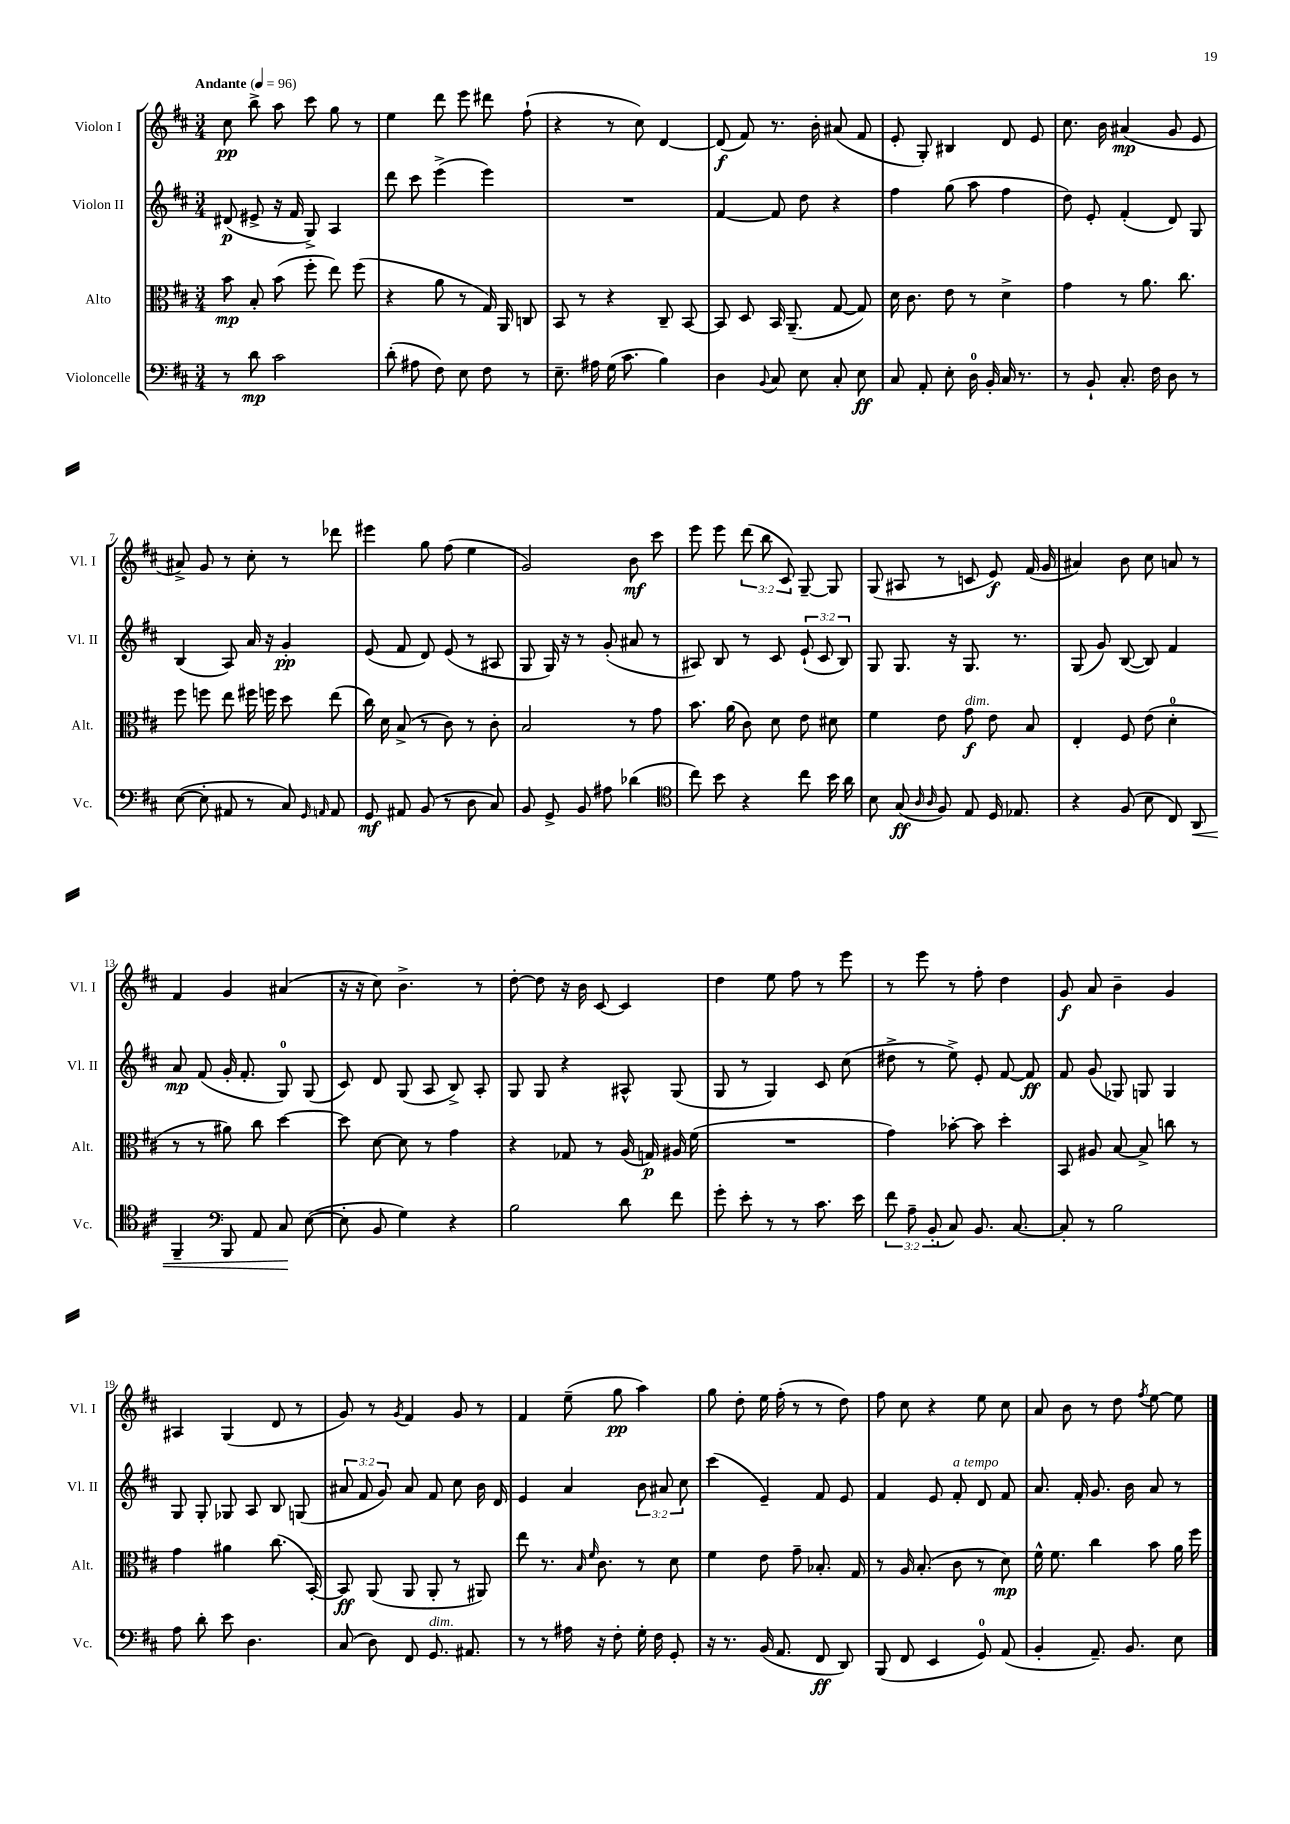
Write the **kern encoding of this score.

**kern	**dynam	**kern	**dynam	**kern	**dynam	**kern	**dynam
*part4	*part4	*part3	*part3	*part2	*part2	*part1	*part1
*staff4	*staff4	*staff3	*staff3	*staff2	*staff2	*staff1	*staff1
*I"Violoncelle	*	*I"Alto	*	*I"Violon II	*	*I"Violon I	*
*I'Vc.	*	*I'Alt.	*	*I'Vl. II	*	*I'Vl. I	*
*clefF4	*	*clefC3	*	*clefG2	*	*clefG2	*
*k[f#c#]	*	*k[f#c#]	*	*k[f#c#]	*	*k[f#c#]	*
*M3/4	*	*M3/4	*	*M3/4	*	*M3/4	*
*MM96	*	*MM96	*	*MM96	*	*MM96	*
=1	=1	=1	=1	=1	=1	=1	=1
!	!	!	!	!	!	!LO:TX:a:B:t=Andante	!
8r	.	8b\	mp	(8d#X/	p	8cc#\	pp
8d\	mp	8B'/	.	8e#X^/	.	8bb^\	.
2c#\	.	(8b\	.	16r	.	8aa\	.
.	.	.	.	16f#/	.	.	.
.	.	8ff#'\	.	8G^/)	.	8ccc#\	.
.	.	8ee\)	.	4A/	.	8gg\	.
.	.	(8ff#\	.	.	.	8r	.
=2	=2	=2	=2	=2	=2	=2	=2
(8d'\	.	4r	.	8ddd\	.	4ee\	.
8A#X\	.	.	.	8ccc#\	.	.	.
8F#\)	.	8a\	.	(4eee^\	.	8ddd\	.
8E\	.	8r	.	.	.	8eee\	.
8F#\	.	16G/)	.	4eee\)	.	8ddd#X\	.
.	.	16AA/	.	.	.	.	.
8r	.	8Cn/	.	.	.	(8ff#`\	.
=3	=3	=3	=3	=3	=3	=3	=3
8.E~\	.	8BB/	.	2.r	.	4r	.
.	.	8r	.	.	.	.	.
16A#X\	.	.	.	.	.	.	.
(16G\	.	4r	.	.	.	8r	.
8.c#\	.	.	.	.	.	.	.
.	.	.	.	.	.	8cc#\)	.
4B\)	.	8C#~/	.	.	.	[4d/	.
.	.	[8BB/	.	.	.	.	.
=4	=4	=4	=4	=4	=4	=4	=4
4D\	.	8BB/]	.	[4f#/	.	(8d/]	f
.	.	8D/	.	.	.	8f#/)	.
8qqBB/	.	.	.	.	.	.	.
8C#/	.	16BB/	.	8f#/]	.	8.r	.
.	.	(8.AA~/	.	.	.	.	.
8E\	.	.	.	8dd\	.	.	.
.	.	.	.	.	.	16b'\	.
8C#'/	.	[8G/	.	4r	.	(8a#X/	.
8E\	ff	8G/])	.	.	.	8f#/	.
=5	=5	=5	=5	=5	=5	=5	=5
8C#/	.	16d\	.	4ff#\	.	8e'/	.
.	.	8.c#\	.	.	.	.	.
8AA'/	.	.	.	.	.	8G'/)	.
8E'\	.	8e\	.	(8gg\	.	4B#X/	.
16D\	.	8r	.	8aa\	.	.	.
16BB'/	.	.	.	.	.	.	.
16C#/	.	4d^\	.	4ff#\	.	8d/	.
8.r	.	.	.	.	.	.	.
.	.	.	.	.	.	8e/	.
=6	=6	=6	=6	=6	=6	=6	=6
8r	.	4g\	.	8dd\)	.	8.cc#\	.
8BB`/	.	.	.	8e'/	.	.	.
.	.	.	.	.	.	16b\	.
8.C#'/	.	8r	.	(4f#'/	.	(4a#X/	mp
.	.	8.a\	.	.	.	.	.
16F#\	.	.	.	.	.	.	.
8D\	.	.	.	8d/)	.	8g/	.
.	.	8.cc#\	.	.	.	.	.
8r	.	.	.	8G/	.	8e/	.
!!LO:LB:g=z
=7	=7	=7	=7	=7	=7	=7	=7
([8E\	.	8ff#\	.	(4B/	.	8a#X^/)	.
8E'\]	.	8ffn\	.	.	.	8g/	.
8AA#X/	.	8ee\	.	8A/)	.	8r	.
8r	.	16ff#X\	.	16a/	.	8cc#'\	.
.	.	16ffn\	.	16r	.	.	.
8C#/)	.	8dd\	.	4g'/	pp	8r	.
16qqGG/	.	.	.	.	.	.	.
16qqAAn/	.	.	.	.	.	.	.
8AA/	.	(8ee\	.	.	.	8ddd-X\	.
=8	=8	=8	=8	=8	=8	=8	=8
8GG/	mf	16cc#\)	.	(8e/	.	4eee#X\	.
.	.	16d\	.	.	.	.	.
8AA#X/	.	(8B^/	.	8f#/	.	.	.
(8BB/	.	8r	.	8d/)	.	8gg\	.
8r	.	8c#\)	.	(8e/	.	(8ff#\	.
8D\	.	8r	.	8r	.	4ee\	.
8C#/)	.	8c#'\	.	8A#X/	.	.	.
=9	=9	=9	=9	=9	=9	=9	=9
8BB/	.	2B/	.	8G/	.	2g/)	.
8GG^/	.	.	.	16G/)	.	.	.
.	.	.	.	16r	.	.	.
8BB/	.	.	.	8r	.	.	.
8A#X\	.	.	.	(8g'/	.	.	.
(4d-X\	.	8r	.	8a#X/	.	8b\	mf
.	.	8g\	.	8r	.	8ccc#\	.
=10	=10	=10	=10	=10	=10	=10	=10
*clefC4	*	*	*	*	*	*	*
8cc#\)	.	8.b\	.	8A#X/)	.	8eee\	.
8b\	.	.	.	8B/	.	8eee\	.
.	.	(16a\	.	.	.	.	.
4r	.	8c#\)	.	8r	.	(12ddd\	.
.	.	.	.	.	.	12bb\	.
.	.	8d\	.	8c#/	.	.	.
.	.	.	.	.	.	12c#/)	.
8cc#\	.	8e\	.	(12e`/	.	[8G~/	.
.	.	.	.	12c#/	.	.	.
16b\	.	8d#X\	.	.	.	8G/]	.
.	.	.	.	12B/)	.	.	.
16a\	.	.	.	.	.	.	.
=11	=11	=11	=11	=11	=11	=11	=11
8B\	.	4f#\	.	8G/	.	(8G/	.
(8G/	ff	.	.	8.G/	.	8A#X/	.
16qqA/	.	.	.	.	.	.	.
16qqA/	.	.	.	.	.	.	.
8F#/)	.	8e\	.	.	.	8r	.
.	.	.	.	16r	.	.	.
!	!	!LO:TX:a:i:t=dim.	!	!	!	!	!
8E/	.	8g\	f	8.G/	.	8cn/	.
16D/	.	8e\	.	.	.	8e/)	f
8.E-X/	.	.	.	8.r	.	.	.
.	.	8B/	.	.	.	(16f#/	.
.	.	.	.	.	.	16g/	.
=12	=12	=12	=12	=12	=12	=12	=12
4r	.	4E'/	.	(8G/	.	4a#X/)	.
.	.	.	.	8g/)	.	.	.
(8F#/	.	8F#/	.	([8B/	.	8b\	.
8B\	.	(8e\	.	8B/])	.	8cc#\	.
8C#/)	.	4d'\	.	4f#/	.	8an/	.
!	!LO:HP:b	!	!	!	!	!	!
8AA/	<	.	.	.	.	8r	.
!!LO:LB:g=z
=13	=13	=13	=13	=13	=13	=13	=13
4FF#~/	.	8r	.	8a/	mp	4f#/	.
.	.	8r	.	(8f#/	.	.	.
*clefF4	*	*	*	*	*	*	*
8BBB/	.	8a#X\)	.	16g'/	.	4g/	.
.	.	.	.	8.f#'/	.	.	.
8AA/	.	8cc#\	.	.	.	.	.
8C#/	.	[4dd\	.	8G/)	.	(4a#X/	.
([8E\	[	.	.	(8G/	.	.	.
=14	=14	=14	=14	=14	=14	=14	=14
8E'\]	.	8dd\]	.	8c#/)	.	16r	.
.	.	.	.	.	.	16r	.
8BB/	.	[8d\	.	8d/	.	8cc#\)	.
4G\)	.	8d\]	.	(8G/	.	4.b^\	.
.	.	8r	.	8A/	.	.	.
4r	.	4g\	.	8B^/)	.	.	.
.	.	.	.	8A'/	.	8r	.
=15	=15	=15	=15	=15	=15	=15	=15
2B\	.	4r	.	8G/	.	[8dd'\	.
.	.	.	.	8G/	.	8dd\]	.
.	.	8G-X/	.	4r	.	16r	.
.	.	.	.	.	.	16b\	.
.	.	8r	.	.	.	[8c#/	.
8d\	.	(16A/	.	8A#X^^/	.	4c#/]	.
.	.	16Gn/)	p	.	.	.	.
8f#\	.	16A#X/	.	(8G/	.	.	.
.	.	(16f#\	.	.	.	.	.
=16	=16	=16	=16	=16	=16	=16	=16
8g'\	.	2.r	.	8G/	.	4dd\	.
8e'\	.	.	.	8r	.	.	.
8r	.	.	.	4G/)	.	8ee\	.
8r	.	.	.	.	.	8ff#\	.
8.c#\	.	.	.	8c#/	.	8r	.
.	.	.	.	(8cc#\	.	8eee\	.
16e\	.	.	.	.	.	.	.
=17	=17	=17	=17	=17	=17	=17	=17
12f#\	.	4g\)	.	8dd#X^\	.	8r	.
12A~\	.	.	.	.	.	.	.
.	.	.	.	8r	.	8eee\	.
(12BB'/	.	.	.	.	.	.	.
8C#/)	.	[8b-X'\	.	8ee^\)	.	8r	.
8.BB/	.	8b-\]	.	8e'/	.	8ff#'\	.
.	.	4dd'\	.	[8f#/	.	4dd\	.
[8.C#/	.	.	.	.	.	.	.
.	.	.	.	8f#/]	ff	.	.
=18	=18	=18	=18	=18	=18	=18	=18
8C#'/]	.	8BB/	.	8f#/	.	8g/	f
8r	.	8A#X/	.	(8g/	.	8a/	.
2B\	.	[8B/	.	8G-X/)	.	4b~\	.
.	.	8B^/]	.	8Gn/	.	.	.
.	.	8ccn\	.	4G/	.	4g/	.
.	.	8r	.	.	.	.	.
!!LO:LB:g=z
=19	=19	=19	=19	=19	=19	=19	=19
8A\	.	4g\	.	8G/	.	4A#X/	.
8d'\	.	.	.	8G'/	.	.	.
8e\	.	4a#X\	.	8G-X/	.	(4G/	.
4.D\	.	.	.	8A/	.	.	.
.	.	(8.cc#\	.	8B/	.	8d/	.
.	.	.	.	(8Gn/	.	8r	.
.	.	[16BB'/)	.	.	.	.	.
=20	=20	=20	=20	=20	=20	=20	=20
(8C#/	.	8BB/]	ff	12a#X/	.	8g/)	.
.	.	.	.	12f#/	.	.	.
8D\)	.	(8AA/	.	.	.	8r	.
.	.	.	.	12g/)	.	.	.
.	.	.	.	.	.	8qg/	.
8FF#/	.	8AA/	.	8a#/	.	4f#/	.
!LO:TX:a:i:t=dim.	!	!	!	!	!	!	!
8.GG/	.	8AA'/	.	8f#/	.	.	.
.	.	8r	.	8cc#\	.	8g/	.
8.AA#X/	.	.	.	.	.	.	.
.	.	8AA#X/)	.	16b\	.	8r	.
.	.	.	.	16d/	.	.	.
=21	=21	=21	=21	=21	=21	=21	=21
8r	.	8ee\	.	4e/	.	4f#/	.
8r	.	8.r	.	.	.	.	.
16A#X\	.	.	.	4a/	.	(8ee~\	.
.	.	16qqB/	.	.	.	.	.
.	.	16qqf#/	.	.	.	.	.
16r	.	8.c#\	.	.	.	.	.
8F#'\	.	.	.	.	.	8gg\	pp
16G'\	.	8r	.	12b\	.	4aa\)	.
16F#\	.	.	.	.	.	.	.
.	.	.	.	12a#X/	.	.	.
8GG'/	.	8d\	.	.	.	.	.
.	.	.	.	12cc#\	.	.	.
=22	=22	=22	=22	=22	=22	=22	=22
16r	.	4f#\	.	(4ccc#\	.	8gg\	.
8.r	.	.	.	.	.	.	.
.	.	.	.	.	.	8dd'\	.
(16BB/	.	8e\	.	4e~/)	.	16ee\	.
8.AA/	.	.	.	.	.	(16ff#'\	.
.	.	8g~\	.	.	.	8r	.
8FF#/	ff	8.B-X'/	.	8f#/	.	8r	.
8DD/)	.	.	.	8e/	.	8dd\)	.
.	.	16G/	.	.	.	.	.
=23	=23	=23	=23	=23	=23	=23	=23
(8BBB/	.	8r	.	4f#/	.	8ff#\	.
8FF#/	.	16A/	.	.	.	8cc#\	.
.	.	(8.B'/	.	.	.	.	.
4EE/	.	.	.	8e/	.	4r	.
!	!	!	!	!LO:TX:a:i:t=a tempo	!	!	!
.	.	8c#\	.	8f#'/	.	.	.
8GG/)	.	8r	.	8d/	.	8ee\	.
(8AA/	.	8d\)	mp	8f#/	.	8cc#\	.
=24	=24	=24	=24	=24	=24	=24	=24
4BB'/	.	16f#^^\	.	8.a/	.	8a/	.
.	.	8.f#\	.	.	.	.	.
.	.	.	.	.	.	8b\	.
.	.	.	.	16f#'/	.	.	.
8.AA~/)	.	4cc#\	.	8.g/	.	8r	.
.	.	.	.	.	.	8dd\	.
8.BB/	.	.	.	16b\	.	.	.
.	.	.	.	.	.	8qff#/	.
.	.	8b\	.	8a/	.	[8ee\	.
8E\	.	16a\	.	8r	.	8ee\]	.
.	.	16ff#\	.	.	.	.	.
==	==	==	==	==	==	==	==
*-	*-	*-	*-	*-	*-	*-	*-
